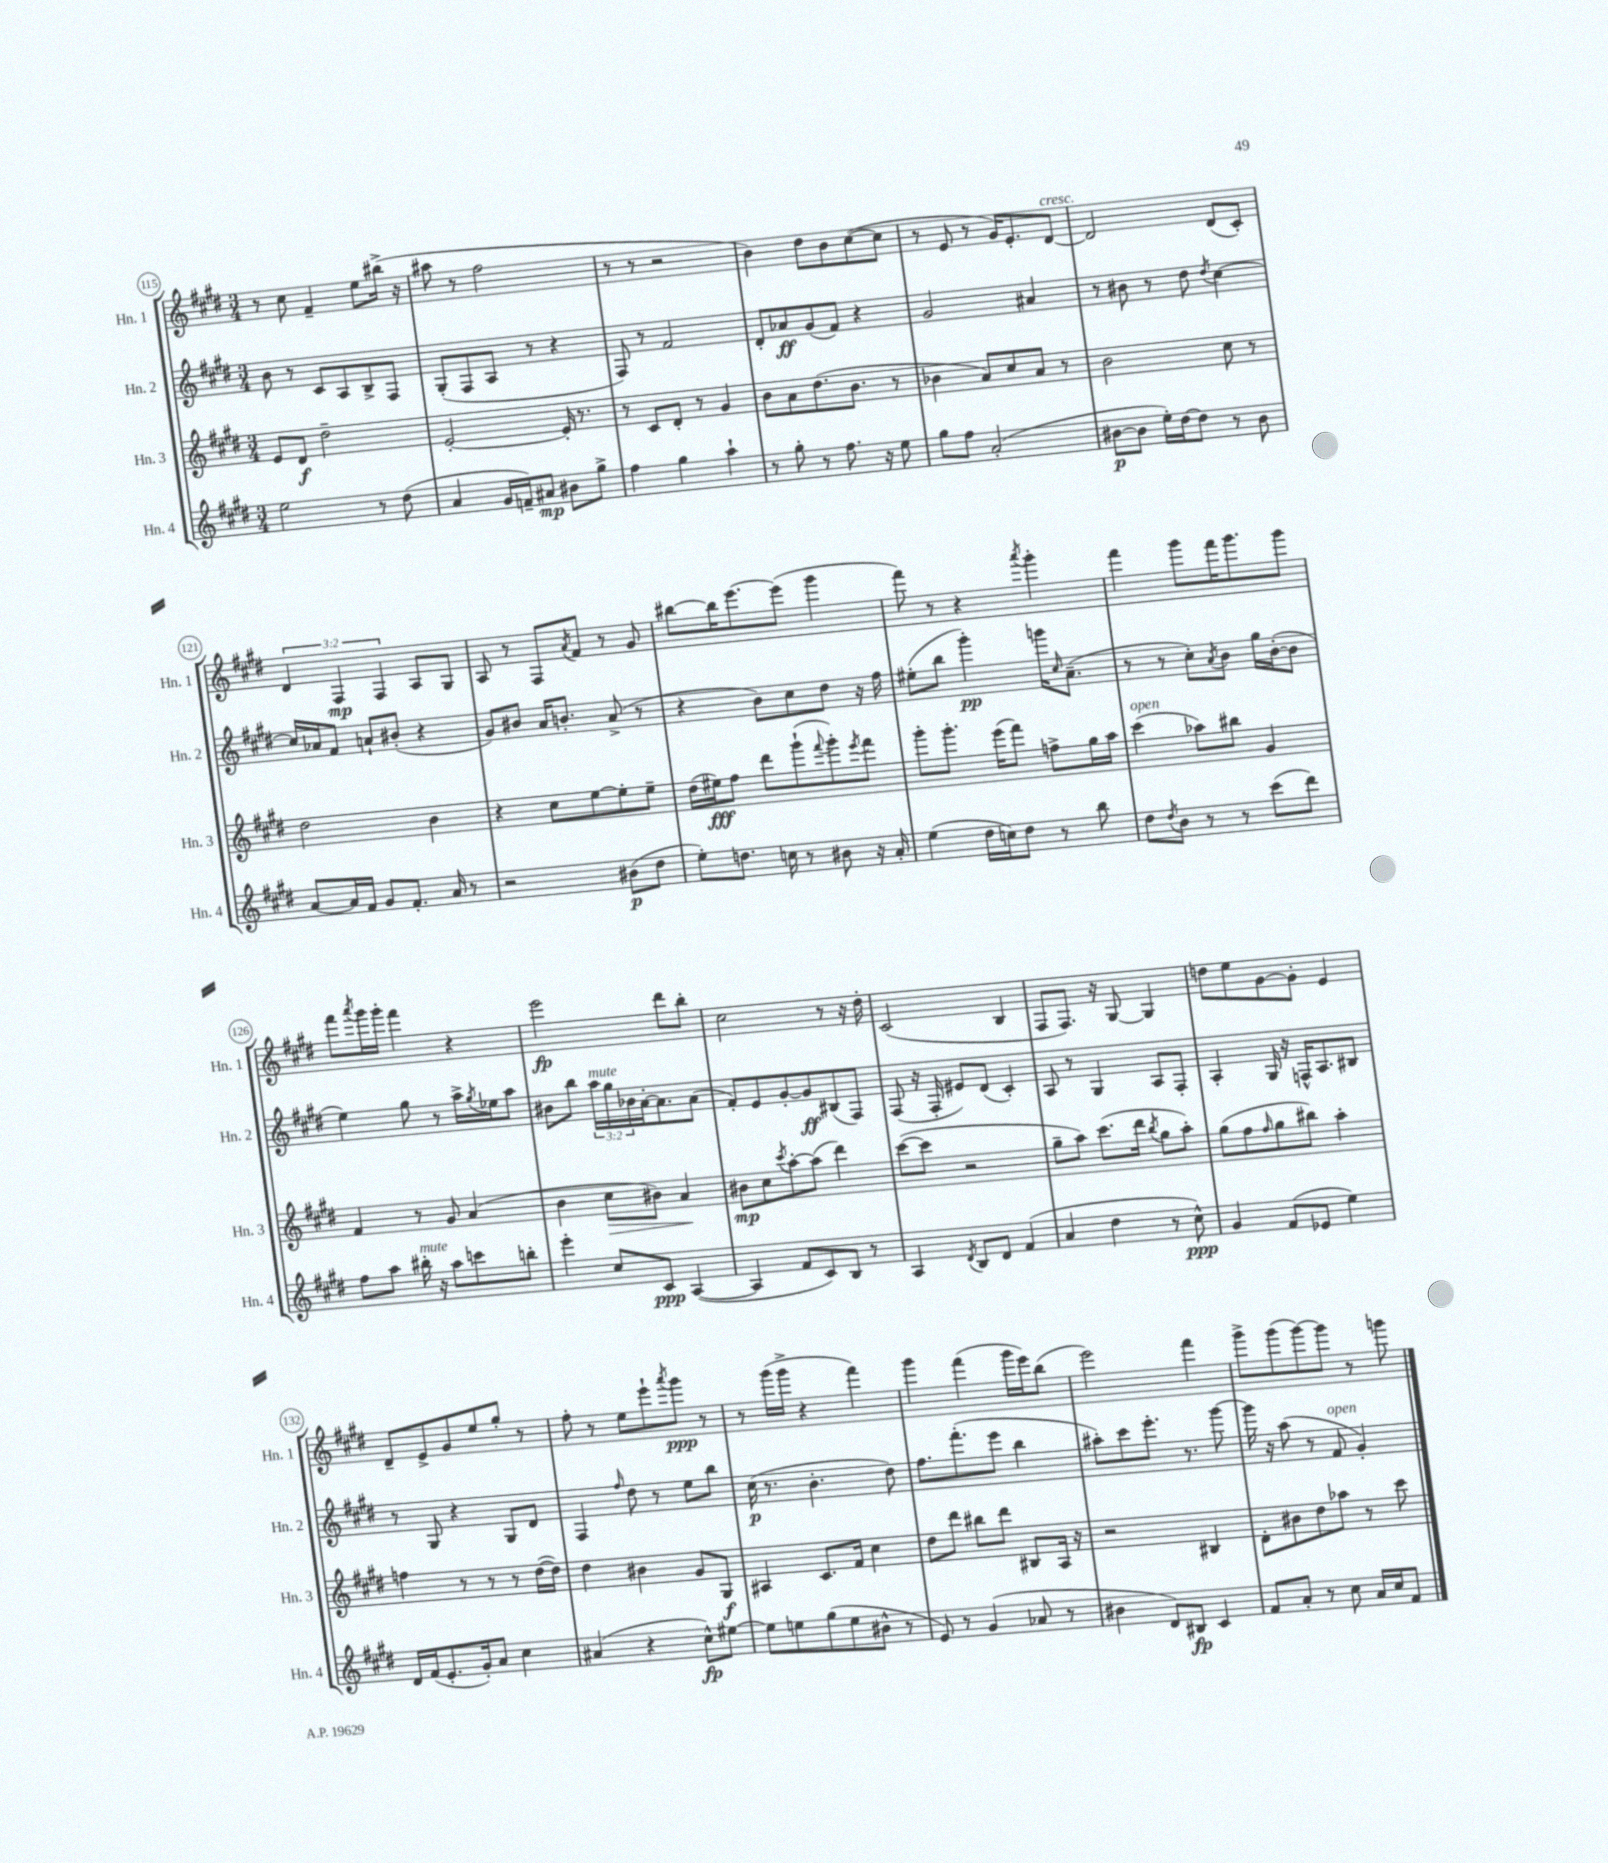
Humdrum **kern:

**kern	**dynam	**kern	**dynam	**kern	**dynam	**kern	**dynam
*part4	*part4	*part3	*part3	*part2	*part2	*part1	*part1
*staff4	*staff4	*staff3	*staff3	*staff2	*staff2	*staff1	*staff1
*I"Hn. 4	*	*I"Hn. 3	*	*I"Hn. 2	*	*I"Hn. 1	*
*I'Hn. 4	*	*I'Hn. 3	*	*I'Hn. 2	*	*I'Hn. 1	*
*clefG2	*	*clefG2	*	*clefG2	*	*clefG2	*
*k[f#c#g#d#]	*	*k[f#c#g#d#]	*	*k[f#c#g#d#]	*	*k[f#c#g#d#]	*
*M3/4	*	*M3/4	*	*M3/4	*	*M3/4	*
=115	=115	=115	=115	=115	=115	=115	=115
2ee\	.	8e/L	.	8b\	.	8r	.
.	.	8d#/J	f	8r	.	8cc#\	.
.	.	2dd#~\	.	8c#/L	.	4f#~/	.
.	.	.	.	8A/	.	.	.
8r	.	.	.	8B^/	.	8ee\L	.
(8dd#\	.	.	.	8F#/J	.	(16bb#X^\Jk	.
.	.	.	.	.	.	16r	.
=116	=116	=116	=116	=116	=116	=116	=116
4a/	.	[2e'/	.	(8G#'/L	.	8aa#X\	.
.	.	.	.	8F#/	.	8r	.
16g#/LL	.	.	.	8A/J	.	2ff#\	.
16fn~/J)	.	.	.	.	.	.	.
8a#X/J	mp	.	.	8r	.	.	.
8b#X\L	.	16e'/]	.	4r	.	.	.
.	.	8.r	.	.	.	.	.
8gg#^\J	.	.	.	.	.	.	.
=117	=117	=117	=117	=117	=117	=117	=117
4ff#\	.	8r	.	8F#/)	.	8r	.
.	.	8c#/L	.	8r	.	8r	.
4gg#\	.	8d#'/J	.	2f#/	.	2r	.
.	.	8r	.	.	.	.	.
4aa`\	.	4g#/	.	.	.	.	.
=118	=118	=118	=118	=118	=118	=118	=118
8r	.	8b\L	.	8d#'/L	.	4b\)	.
8gg#'\	.	8a\	.	8a-X/	ff	.	.
8r	.	(8.dd#\	.	(8g#/	.	8dd#\L	.
8.ff#\	.	.	.	8f#/J)	.	8b\	.
.	.	8.b\J	.	.	.	.	.
.	.	.	.	4r	.	([8cc#\	.
16r	.	.	.	.	.	.	.
8ee\	.	8r	.	.	.	8cc#\J]	.
=119	=119	=119	=119	=119	=119	=119	=119
8gg#\L	.	4b-X\	.	2g#/	.	8r	.
8ff#\J	.	.	.	.	.	8e/	.
(2a'/	.	8a/L)	.	.	.	8r	.
.	.	8cc#/	.	.	.	16g#/KL)	.
.	.	.	.	.	.	8.e'/	.
.	.	8a/J	.	4a#X/	.	.	.
!	!	!	!	!	!	!LO:TX:a:i:t=cresc.	!
.	.	8r	.	.	.	[8d#/J	.
=120	=120	=120	=120	=120	=120	=120	=120
[8b#X\L	p	2b\	.	8r	.	2d#/]	.
8b#\J]	.	.	.	8b#X\	.	.	.
16ee'\LL)	.	.	.	8r	.	.	.
[16dd#\J	.	.	.	.	.	.	.
8dd#\J]	.	.	.	8dd#\	.	.	.
.	.	.	.	8qdd#/	.	.	.
8r	.	8cc#\	.	[4cc#\	.	(8d#/L	.
8b#\	.	8r	.	.	.	8c#'/J)	.
!!LO:LB:g=z
=121	=121	=121	=121	=121	=121	=121	=121
[8a/L	.	2dd#\	.	16cc#/LL]	.	6d#/	.
.	.	.	.	16a-X/J	.	.	.
16a/L]	.	.	.	8f#/J	.	.	.
.	.	.	.	.	.	6F#/	mp
16f#/JJ	.	.	.	.	.	.	.
8g#/L	.	.	.	8an`/L	.	.	.
.	.	.	.	.	.	6F#/	.
8.f#'/J	.	.	.	(8b#X'/J	.	.	.
.	.	4b\	.	4r	.	8A/L	.
16a/	.	.	.	.	.	.	.
8r	.	.	.	.	.	8G#/J	.
=122	=122	=122	=122	=122	=122	=122	=122
2r	.	4r	.	8g#/L)	.	8A/	.
.	.	.	.	8b#X/J	.	8r	.
.	.	8cc#\L	.	16a/KL	.	8F#/L	.
.	.	.	.	8.bn'/J	.	.	.
.	.	.	.	.	.	8qa/	.
.	.	[8ee\	.	.	.	8f#/J	.
(8b#X\L	p	8ee'\]	.	(8a^/	.	8r	.
8dd#\J	.	8ee~\J	.	8r	.	8g#/	.
=123	=123	=123	=123	=123	=123	=123	=123
8ee'\L)	.	(16dd#\LL	.	4r	.	[8bb#X\L	.
.	.	16ee#X\J)	fff	.	.	.	.
8.ddn\J	.	8ff#\J	.	.	.	16bb#\K]	.
.	.	.	.	.	.	[8.eee\	.
.	.	8ddd#\L	.	8b\L)	.	.	.
16ccn\	.	.	.	.	.	.	.
8r	.	(8ggg#`\	.	8cc#\	.	(8eee\J]	.
.	.	8qqfff#/	.	.	.	.	.
8b#X\	.	8ggg#'\)	.	8dd#\J	.	4ggg#\	.
.	.	8qeee/	.	.	.	.	.
16r	.	8fff#\J	.	16r	.	.	.
16a'/	.	.	.	16ff#\	.	.	.
=124	=124	=124	=124	=124	=124	=124	=124
(4ee\	.	8ggg#'\L	.	(8ee#X'\L	.	8fff#\)	.
.	.	8.ggg#'\J	.	8bb\J	.	8r	.
16dd#\LL	.	.	.	4ggg#'\)	pp	4r	.
16ccn\J)	.	(16eee\KL	.	.	.	.	.
8dd#\J	.	8fff#\J)	.	.	.	.	.
.	.	.	.	.	.	8qaaa/	.
8r	.	8ffn^\L	.	16gggn\KL	.	4ggg#'\	.
.	.	.	.	16qqcc#/	.	.	.
.	.	.	.	(8.a~\J	.	.	.
8bb\	.	16gg#\L	.	.	.	.	.
.	.	16aa\JJ	.	.	.	.	.
=125	=125	=125	=125	=125	=125	=125	=125
!	!	!LO:TX:a:i:t=open	!	!	!	!	!
8dd#\L	.	(4ccc#\	.	8r	.	4fff#\	.
8qdd#/	.	.	.	.	.	.	.
8b\J	.	.	.	8r	.	.	.
8r	.	8aa-X\L)	.	8cc#'\L)	.	8ggg#\L	.
.	.	.	.	8qa/	.	.	.
8r	.	8bb#X\J	.	8b\J	.	16fff#\K	.
.	.	.	.	.	.	8.ggg#\	.
(8ccc#\L	.	4g#/	.	16gg#\LL	.	.	.
.	.	.	.	([16b'\J	.	.	.
8ddd#\J)	.	.	.	8b\J]	.	8ggg#\J	.
!!LO:LB:g=z
=126	=126	=126	=126	=126	=126	=126	=126
8ff#\L	.	4f#/	.	4ee\)	.	8fff#\L	.
.	.	.	.	.	.	8qaaa/	.
8aa\J	.	.	.	.	.	16ggg#\L	.
.	.	.	.	.	.	16ggg#'\JJ	.
!LO:TX:a:i:t=mute	!	!	!	!	!	!	!
16bb#X'\	.	8r	.	8gg#\	.	4fff#\	.
16r	.	.	.	.	.	.	.
8aa\L	.	8g#/	.	8r	.	.	.
8cccn\	.	(4a/	.	16aa^\LL	.	4r	.
.	.	.	.	8qgg#/	.	.	.
.	.	.	.	16ee-X\J	.	.	.
8bbn'\J	.	.	.	8aa\J	.	.	.
=127	=127	=127	=127	=127	=127	=127	=127
4eee'\	.	4b\	.	8b#X\L	.	2eee\	fp
.	.	.	.	8bb\J	.	.	.
!	!	!	!	!LO:TX:a:i:t=mute	!	!	!
!	!	!	!LO:HP:b	!	!	!	!
8cc#/L	.	8cc#\L	>	24aa\LL	.	.	.
.	.	.	.	24gg#\	.	.	.
.	.	.	.	24b-X\	.	.	.
8c#/J	ppp	8b#X\J)	.	[16a'\J	.	.	.
.	.	.	.	8.a\]	.	.	.
([4A/	.	4a/	.	.	.	8ddd#\L	.
.	.	.	.	(8a\J	.	8bb'\J	.
.	.	.	]	.	.	.	.
=128	=128	=128	=128	=128	=128	=128	=128
4A/]	.	8b#X\L	mp	8f#'/L)	.	2cc#\	.
.	.	8cc#\	.	8e/	.	.	.
.	.	8qccc#/	.	.	.	.	.
8f#/L	.	[8aa'\	.	[8g#'/	.	.	.
8c#/)	.	(8aa\J]	.	8g#/]	ff	.	.
8B/J	.	4ddd#\)	.	(8B#X/	.	8r	.
8r	.	.	.	8F#/J)	.	16r	.
.	.	.	.	.	.	16dd#'\	.
=129	=129	=129	=129	=129	=129	=129	=129
4A/	.	([8ccc#\L	.	(8F#/	.	(2c#/	.
.	.	8ccc#\J]	.	16r	.	.	.
.	.	.	.	16F#'/	.	.	.
8qd#/	.	.	.	.	.	.	.
8B/L	.	2r	.	8e#X/L)	.	.	.
8d#/J	.	.	.	(8d#/J	.	.	.
(4f#/	.	.	.	4c#'/)	.	4B/	.
=130	=130	=130	=130	=130	=130	=130	=130
4a/	.	8gg#~\L	.	8A/	.	8F#/L	.
.	.	8aa\J)	.	8r	.	8.F#/J)	.
4dd#\	.	(8.ccc#\L	.	4G#/	.	.	.
.	.	.	.	.	.	16r	.
.	.	.	.	.	.	[8G#/	.
.	.	16ddd#\Jk	.	.	.	.	.
.	.	8qbb/	.	.	.	.	.
8r	.	8gg#\L	.	8A/L	.	4G#/]	.
8cc#^^\)	ppp	8aa'\J)	.	8F#'/J	.	.	.
=131	=131	=131	=131	=131	=131	=131	=131
4g#/	.	(8gg#\L	.	4A'/	.	8ddn\L	.
.	.	8ff#\	.	.	.	8ee\	.
.	.	16qqff#/	.	.	.	.	.
(8f#/L	.	8gg#\	.	16G#/	.	[8g#\	.
.	.	.	.	16r	.	.	.
8e-X/J	.	8bb#X\J)	.	16Fn^^/KL	.	8g#'\J]	.
.	.	.	.	8.A/	.	.	.
4ee\)	.	4aa'\	.	.	.	4e/	.
.	.	.	.	8B#X/J	.	.	.
!!LO:LB:g=z
=132	=132	=132	=132	=132	=132	=132	=132
16d#/LL	.	4ffn\	.	8r	.	8d#~/L	.
(16f#/J	.	.	.	.	.	.	.
8.e'/	.	.	.	8G#/	.	8e^/	.
.	.	8r	.	4r	.	8g#/	.
16g#'/k)	.	.	.	.	.	.	.
8a/J	.	8r	.	.	.	8ee/	.
4cc#\	.	8r	.	8G#/L	.	8gg#'/J	.
.	.	([16dd#\LL	.	8d#/J	.	8r	.
.	.	16dd#\JJ])	.	.	.	.	.
=133	=133	=133	=133	=133	=133	=133	=133
(4a#X/	.	4dd#\	.	4F#/	.	8ff#'\	.
.	.	.	.	.	.	8r	.
.	.	.	.	16qqff#/	.	.	.
4r	.	4b#X\	.	8dd#\	.	8ee\L	.
.	.	.	.	8r	.	8eee`\	.
.	.	.	.	.	.	8qaaa/	.
8cc#^^\L)	fp	8g#/L	.	8ee\L	.	8ggg#\J	ppp
[8ee#X\J	.	8G#/J	f	8bb\J	.	8r	.
=134	=134	=134	=134	=134	=134	=134	=134
8ee#\L]	.	4A#X/	.	(16cc#\	p	8r	.
.	.	.	.	8.r	.	.	.
8een\	.	.	.	.	.	(16ggg#\LL	.
.	.	.	.	.	.	16ggg#^\JJ	.
(8gg#\	.	8.c#/L	.	4.b'\	.	4r	.
8ee\	.	.	.	.	.	.	.
.	.	16f#/Jk	.	.	.	.	.
8b#X^^\J	.	4cc#\	.	.	.	4fff#\)	.
8r	.	.	.	8dd#\)	.	.	.
=135	=135	=135	=135	=135	=135	=135	=135
8e/)	.	8dd#\L	.	8.ff#\L	.	4ggg#\	.
8r	.	8ddd#\J	.	.	.	.	.
.	.	.	.	(8.fff#'\	.	.	.
(4g#/	.	8bb#X\L	.	.	.	(4fff#\	.
.	.	8ddd#\J	.	8eee\J	.	.	.
8a-X/	.	8B#X/L	.	4bb\	.	16ggg#\LL	.
.	.	.	.	.	.	16eee\J)	.
8r	.	16A/Jk	.	.	.	(8bb\J	.
.	.	16r	.	.	.	.	.
=136	=136	=136	=136	=136	=136	=136	=136
4b#X\	.	2r	.	8aa#X'\L)	.	2eee\)	.
.	.	.	.	8ccc#\	.	.	.
8d#/L)	.	.	.	8.eee'\J	.	.	.
8B#X/J	fp	.	.	.	.	.	.
.	.	.	.	8.r	.	.	.
4c#/	.	4B#X/	.	.	.	4fff#\	.
.	.	.	.	[8ggg#\	.	.	.
=137	=137	=137	=137	=137	=137	=137	=137
8f#/L	.	8d#'\L	.	16ggg#\]	.	8ggg#^\L	.
.	.	.	.	16r	.	.	.
8a'/J	.	8b#X\	.	(8aa\	.	(8ggg#\	.
8r	.	8dd#\	.	8r	.	[8ggg#\)	.
!	!	!	!	!LO:TX:a:i:t=open	!	!	!
8cc#\	.	8aa-X\J	.	8f#/	.	8ggg#\J]	.
16a/LL	.	8r	.	4g#'/)	.	8r	.
16cc#/J	.	.	.	.	.	.	.
8f#/J	.	8ccc#\	.	.	.	8gggn\	.
==	==	==	==	==	==	==	==
*-	*-	*-	*-	*-	*-	*-	*-
